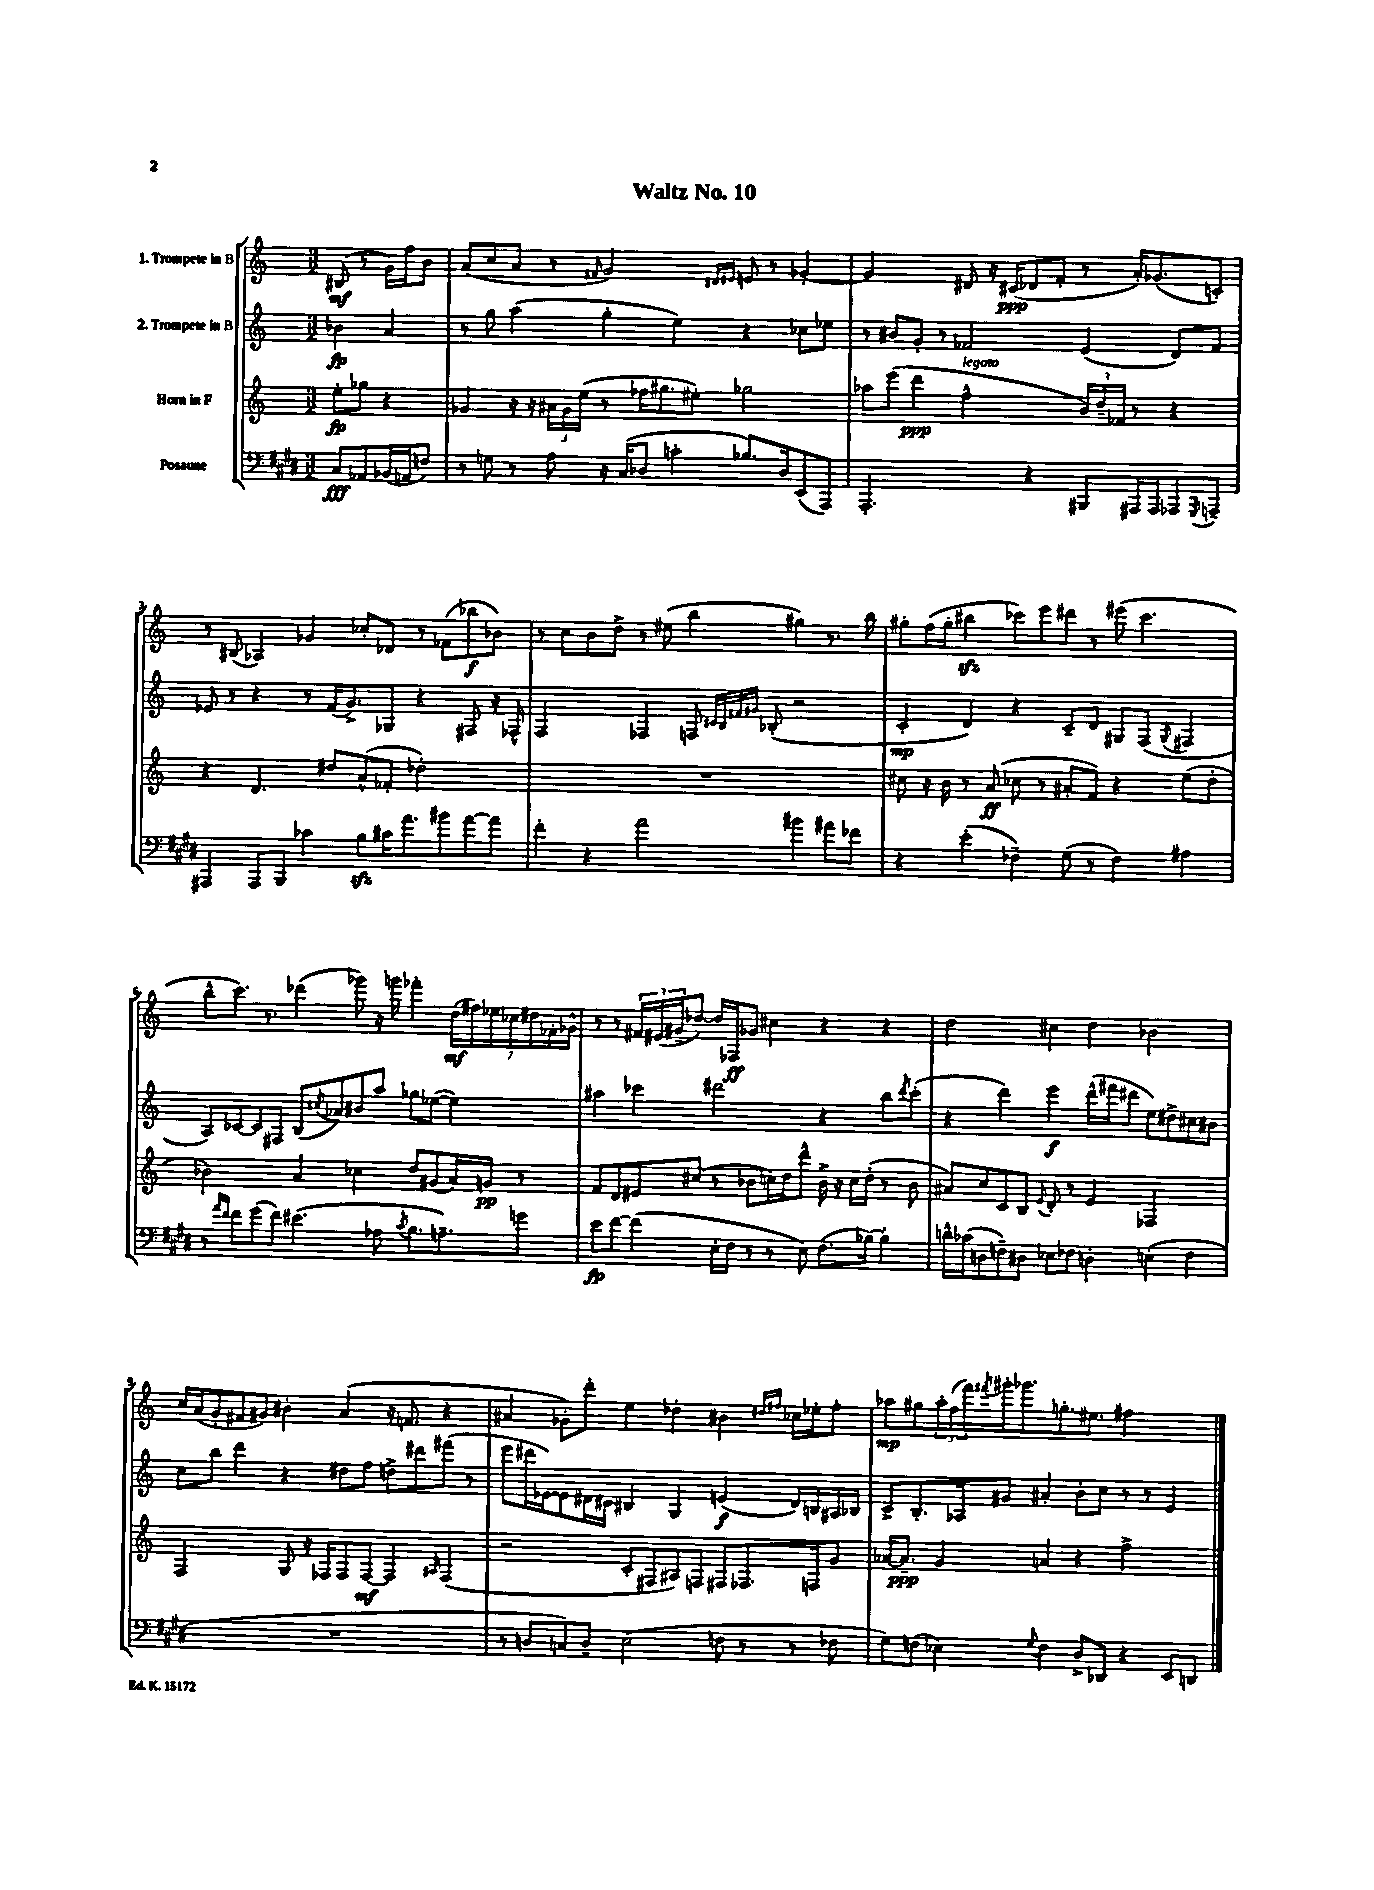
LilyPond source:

\header { title = "Waltz No. 10" }
<<
\new StaffGroup <<
\new Staff = "s0" \with { instrumentName = "1. Trompete in B" } {
    \clef treble \key c \major \numericTimeSignature \time 3/2 \partial 2
    bis8\mf( r8 g'16) f''16 b'8 |
    a'8( c''8 a'8 r8 \grace { fis'16 } g'2) \grace { dis'16 eis'16 } e'8 r8 ges'4~-. |
    ges'2 dis'8 r16 cis'16\ppp( des'8 f'8-. r8 a'16-.) ges'8.( c'8-.) |
    r8 bis8( aes4) ges'4 ces''8-. des'8 r8 fes'8( bes''8\f bes'8) |
    r8 c''8 b'8 d''8-> r8 eis''8( b''4 gis''4) r8. b''16 |
    gis''8-. f''16( gis''16-. bis''4\sfz ces'''8) e'''8 dis'''8 r8 eis'''8( ces'''4. |
    b''8-^ c'''8.) r8. des'''4( ges'''8) r16 g'''16 fes'''4-. \tuplet 7/4 { d''16\mf( fis''16) ees''16 ces''16 dis''16 fes'16-. ges'16-^ } |
    r8 r8 \tuplet 3/2 { fis'16 eis'16( gis'16-- } des''8~) des''16 fes16\ff ges'8 cis''4 r4 r4 |
    d''2 cis''4 d''4 bes'2 |
    c''16 a'16( g'8-. fis'8 gis'8) bis'4-. a'4( r16 f'8. r4 |
    ais'4 ges'8-.) d'''8-. e''4 des''4-. bis'4 \grace { dis''16 fis''16 } ces''16 ees''16-. fis''8-. |
    aes''8\mp gis''8 \tuplet 3/2 { aes''16-. f''16( f'''16) } \acciaccatura { fis'''8 } gis'''16-. ges'''8. g''8.-. eis''8. fis''2 \bar "|." |
}
\new Staff = "s1" \with { instrumentName = "2. Trompete in B" } {
    \clef treble \key c \major \numericTimeSignature \time 3/2 \partial 2
    bes'4\fp a'4 |
    r8 g''8 a''4( g''4-. e''4) r4 ces''8 ees''8 |
    r8 bis'8 g'8-. r8 fes'2 e'4( d'8) fes'8 |
    ees'8 r8 r4 r8 f'16( g'8.->) ges8 r4 fis8 r16 fes16-^ |
    f2 fes4 f8 \grace { cis'32 b32 fis'32 gis'32 } bes8-.( r2 |
    c'4-.\mp d'4) r4 c'8-- d'8 gis8 f8( \appoggiatura { gis8 } fis4 |
    a8) ces'8~ ces'8 fis8 b8( \acciaccatura { cis''8 } aes'8) bis'8 a''8 ges''8 ees''8~( ees''4) |
    ais''4 ces'''4 dis'''2 r4 b''8 \acciaccatura { dis'''8 } ces'''8-.( |
    r4 d'''4) e'''4\f d'''16-^( fis'''16 dis'''8 e''8) dis''8-> cis''8 bis'8 |
    c''8 b''8 d'''4 r4 dis''8 f''8 d''8-> dis'''8 fis'''8( r8 |
    e'''8 dis'''16 ees'16~) ees'8 dis'16 cis'16 bis4 g4 e'4\f( dis'16) b16 ais16 bes16 |
    c'8-> b8.-. aes16 gis'8 ais'4-. b'8-. c''8 r8 r8 e'4 \bar "|." |
}
\new Staff = "s2" \with { instrumentName = "Horn in F" } {
    \clef treble \key c \major \numericTimeSignature \time 3/2 \partial 2
    e''8-.\fp ges''8 r4 |
    ges'4 r16 r16 \tuplet 3/2 { ais'16 ges'16 e''16( } r8 fes''16 gis''8. eis''8-.) ges''2 |
    aes''8 e'''8( d'''4\ppp f''2-^^\markup { \italic "legato" } \tuplet 3/2 { b'16) d''16-- fes'16 } r8 r4 |
    r4 d'4. dis''8 a'8-^( fes'8-. des''2-.) |
    R1. |
    cis''8 r16 b'16 r8 a'8\ff( ces''8 r8 ais'8-. f'8) r4 e''8( d''8-. |
    bes'2) a'4 ces''4 d''8 gis'8( a'16) g'16\pp r8 |
    f'8 d'8 eis'8 cis''8( r8 bes'8 c''16) d''16 d'''8-^ bes'16-> r16 c''16 d''16-.( r8 bes'8 |
    ais'8) c''8 c'8 b8 \appoggiatura { e'8 } d'8-. r8 e'4 fes2 |
    f2 g8 r16 fes16 fes8 fes8~\mf fes4 \grace { ais16 } fes4( |
    r2 c'8-. fis8 ais8) f8 fis8 fes8. f16 g'8 |
    aes'16~ aes'8.--\ppp g'4 a'4 r4 f''2-> \bar "|." |
}
\new Staff = "s3" \with { instrumentName = "Posaune" } {
    \clef bass \key e \major \numericTimeSignature \time 3/2 \partial 2
    cis8\fff aes,8 bes,16( a,16 f8) |
    r8 g8 r8 a8 r16 cis16( des8 c'4-. bes8.) des16 e,8( a,,8) |
    a,,2.-. r4 bis,,8 ais,,16 ais,,16 aes,,8 \acciaccatura { gis,,8 } a,,8-- |
    ais,,4 ais,,8 b,,8 ces'4 b8\sfz cis'16 a'8. bis'8 a'8~ a'8 |
    fis'4-. r4 a'2 bis'4 ais'8 fes'8 |
    r4 e'4-.( fes4--) gis8( r8 fes4) ais4 |
    r8 \grace { a'16 fis'16 } fis'8 gis'8( fis'8) eis'4.( aes8 \acciaccatura { cis'8 } b8. a8.--) g'8 |
    e'8\fp fis'8~ fis'4( e16-. fis16 r8 r8 e8) fis8.( bes16~) bes4-. |
    d'16-^ ces'16( d8 f8--) dis8 ees8 fes8 d4-. e4-.( fes4 |
    R1. |
    r8 d8 c8) d8-- e2( f8 r8 r8 fes8 |
    gis8) f8( ees4) \appoggiatura { gis8 } f4 dis8-> des,8 r4 e,8 d,8 \bar "|." |
}
>>
>>
